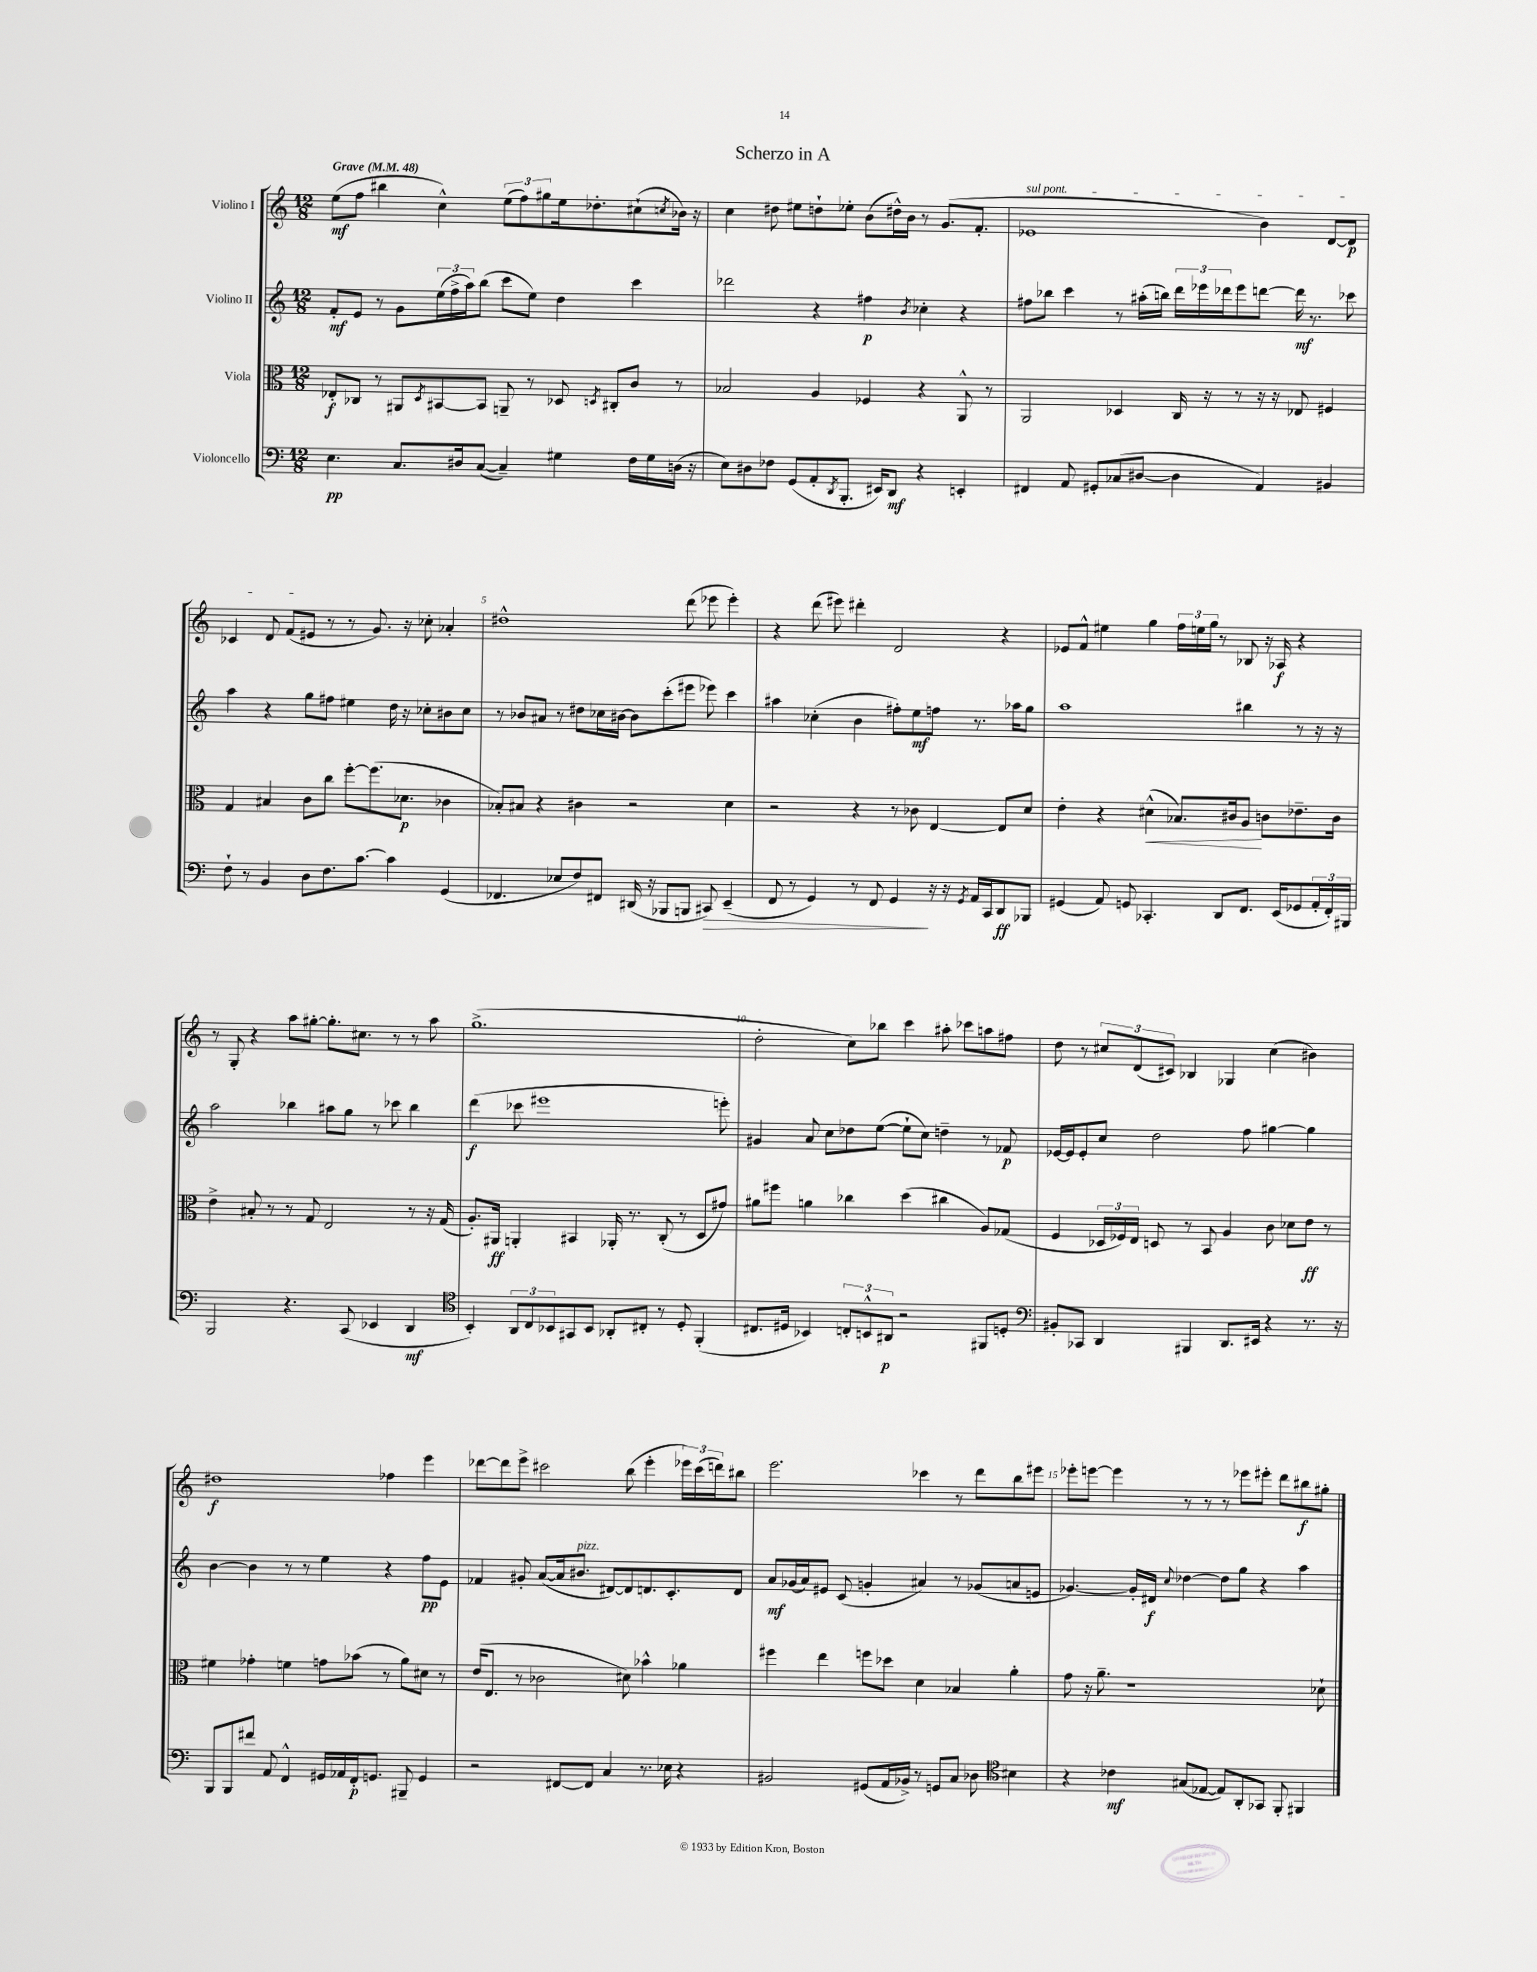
\header { title = "Scherzo in A" }
<<
\new StaffGroup <<
\new Staff = "s0" \with { instrumentName = "Violino I" } {
    \clef treble \key c \major \numericTimeSignature \time 12/8 \tempo "Grave" 4 = 48
    e''8\mf( f''8 bis''4 c''4-^) \tuplet 3/2 { e''8( f''8) gis''8 } e''16 des''8.-. cis''8-!( \acciaccatura { c''8 } bes'16) r16 |
    c''4 dis''8 eis''8 d''8-! ees''8-. b'8( dis''16-^) b'16 r8 g'8.( f'8.-. |
    \once \override TextSpanner.bound-details.left.text = \markup { \italic "sul pont." } ees'1\startTextSpan b'4) d'8~ d'8\p |
    ces'4 d'8 f'8( eis'8\stopTextSpan r8 r8 g'8.) r16 ces''8-. aes'4-. |
    dis''1-^ d'''8( ees'''8 ees'''4-.) |
    r4 d'''8( eis'''8) dis'''4-. d'2 r4 |
    ees'8 f'8-^ eis''4 g''4 \tuplet 3/2 { f''16 e''16 g''16 } r8 bes8 r16 aes16\f r4 |
    r8 g8-. r4 a''8 gis''8~-. gis''8.-. cis''8. r8 r8 a''8 |
    g''1.->( |
    d''2-. c''8) bes''8 c'''4 ais''8-. ces'''8 a''8 fis''8 |
    d''8 r8 \tuplet 3/2 { cis''8 d'8( cis'8) } bes4 ges4 cis''4( bis'4) |
    dis''1\f fes''4 e'''4 |
    des'''8~ des'''8 e'''8-> cis'''2 b''8( e'''4-. \tuplet 3/2 { ees'''16) cis'''16( d'''16) } bis''8 |
    e'''2. ces'''4 r8 d'''8 b''8 eis'''8 |
    ees'''8-. e'''8~ e'''4 r8 r8 r8 ees'''8 eis'''8-. d'''8 bis''8\f gis''8-. \bar "|." |
}
\new Staff = "s1" \with { instrumentName = "Violino II" } {
    \clef treble \key c \major \numericTimeSignature \time 12/8
    f'8-.\mf e'8 r8 g'8 \tuplet 3/2 { e''16( f''16-> a''16) } b''8( c'''8 e''8) d''4 c'''4 |
    des'''2 r4 fis''4\p \acciaccatura { b'8 } ces''4-. r4 |
    fis''8 bes''8 c'''4 r8 ais''16-.( b''16) \tuplet 3/2 { d'''16 ees'''16 des'''16 } ees'''8 d'''8~ d'''16\mf r8. ces'''8 |
    a''4 r4 g''8 fis''8 eis''4 d''16 r16 ces''8-. bis'8 ces''8 |
    r8 bes'8 ais'8 r8 dis''8 ces''16 bis'16~ bis'8 c'''8-.( eis'''8 ees'''8) c'''4 |
    ais''4 ces''4-.( b'4 fis''8-.) e''8\mf f''8 r8. aes''16 g''8 |
    a''1 bis''4 r8 r16 r16 |
    a''2 bes''4 ais''8 g''8 r8 ces'''8 bes''4 |
    d'''4\f( ces'''8 eis'''1 e'''8-.) |
    gis'4 a'8 c''8 des''8 e''8~( e''8-! c''8) d''4-- r8 fes'8\p |
    ees'16~ ees'16 ees'8-. c''8 d''2 f''8 gis''4~ gis''4 |
    b'4~ b'4 r8 r8 e''4 r4 f''8\pp e'8 |
    fes'4 gis'8-. a'8~( a'16 bis'8.^\markup { \italic "pizz." } dis'8~) dis'8 d'8. c'8.-. d'8 |
    a'8\mf ges'16( a'16) eis'8 c'8( g'4-. ais'4) r8 ges'8( a'8 e'8 |
    ges'4.~) ges'16-. dis'16\f \appoggiatura { c''8 } des''4~ des''8 g''8 r4 a''4 \bar "|." |
}
\new Staff = "s2" \with { instrumentName = "Viola" } {
    \clef alto \key c \major \numericTimeSignature \time 12/8
    ees8-.\f ces8 r8 ais,8 \acciaccatura { d8 } bis,8~ bis,8 a,8-- r8 des8 \acciaccatura { d8 } cis8-. c'8 r8 |
    bes2 a4 fes4 r4 a,8-^ r8 |
    a,2 des4 c16 r16 r8 r16 r16 ees8 fis4 |
    g4 bis4 c'8 c''8 f''8~-. f''8.( des'8.\p ces'4 |
    bes8-.) bis8 r4 cis'4 r2 d'4 |
    r2 r4 r8 ces'8 e4~ e8 d'8 |
    e'4-. r4 dis'4-^\<( bes8.) cis'16 a8\! c'8 ees'8.-- c'16 |
    e'4-> bis8-. r8 r8 g8 e2 r8 r16 g16( |
    a8.-.) ais,16\ff a,4-. bis,4 aes,16-. r8. c8-.( r8 d8 gis'8) |
    ais'8 fis''8 a'4 ces''4 d''4( cis''4 a8) ges8( |
    f4 \tuplet 3/2 { des16 fes16) e16 } d8 r8 b,8 a4 c'8 des'8 e'8\ff r8 |
    fis'4 ges'4-. f'4 g'8 bes'8( r8 a'8) dis'8 r8 |
    e'16( e8. r8 ces'2 dis'8) bes'4-^ aes'4 |
    fis''4 e''4 f''8 des''8 d'4 bes4 a'4-. |
    g'8 r16 a'8.-- r1 des'8-! \bar "|." |
}
\new Staff = "s3" \with { instrumentName = "Violoncello" } {
    \clef bass \key c \major \numericTimeSignature \time 12/8
    e4.\pp c8. dis16 c8~( c4--) gis4 f16 gis16 d16( r16 |
    e8) dis8 fes8 g,8( a,8-. \acciaccatura { d,8 } b,,8.-. eis,16) d,8\mf r4 e,4-. |
    fis,4 a,8 gis,8-. ces8( dis8~ dis4 a,4) bis,4 |
    f8-! r8 b,4 d8 f8. c'8.~ c'4 g,4( |
    fes,4. ees8 f8) fis,8 dis,16( r16 bes,,8 b,,8 cis,8\>) e,4--( |
    f,8 r8 g,4) r8 f,8 g,4\! r16 r16 \acciaccatura { g,8 } a,16 c,16 d,8\ff bes,,8 |
    gis,4( a,8) g,8 ces,4.-. d,8 f,8. e,16( ges,8 \tuplet 3/2 { a,16-. f,16-.) bis,,16 } |
    b,,2 r4. c,8( ees,4 d,4\mf |
    \clef tenor b,4-.) \tuplet 3/2 { a,8 c8 bes,8 } gis,8 bes,8 aes,8-. cis8-. r8 d8-. f,4-.( |
    cis8. dis16 bes,4) \tuplet 3/2 { c8-. b,8-^ ais,8\p } r2 fis,8 d8-. |
    \clef bass bis,8-. ces,8 d,4 bis,,4 d,8. eis,16 r4 r8. r16 |
    b,,8 b,,8 fis'8 a,8 f,4-^ gis,16 aes,16 f,16-.\p g,8. bis,,8-- g,4 |
    r2 fis,8~ fis,8 c4 r8. ees16 r4 |
    bis,2 gis,8( a,16 bes,16->) r8 g,8 c8 des8 \clef tenor bis4 |
    r4 ces'4\mf gis8( ees8~ ees8) a,8-. ges,8 f,8-. fis,4 \bar "|." |
}
>>
>>
\layout { \context { \Score \override BarNumber.break-visibility = ##(#f #t #t) barNumberVisibility = #(every-nth-bar-number-visible 5) } }
